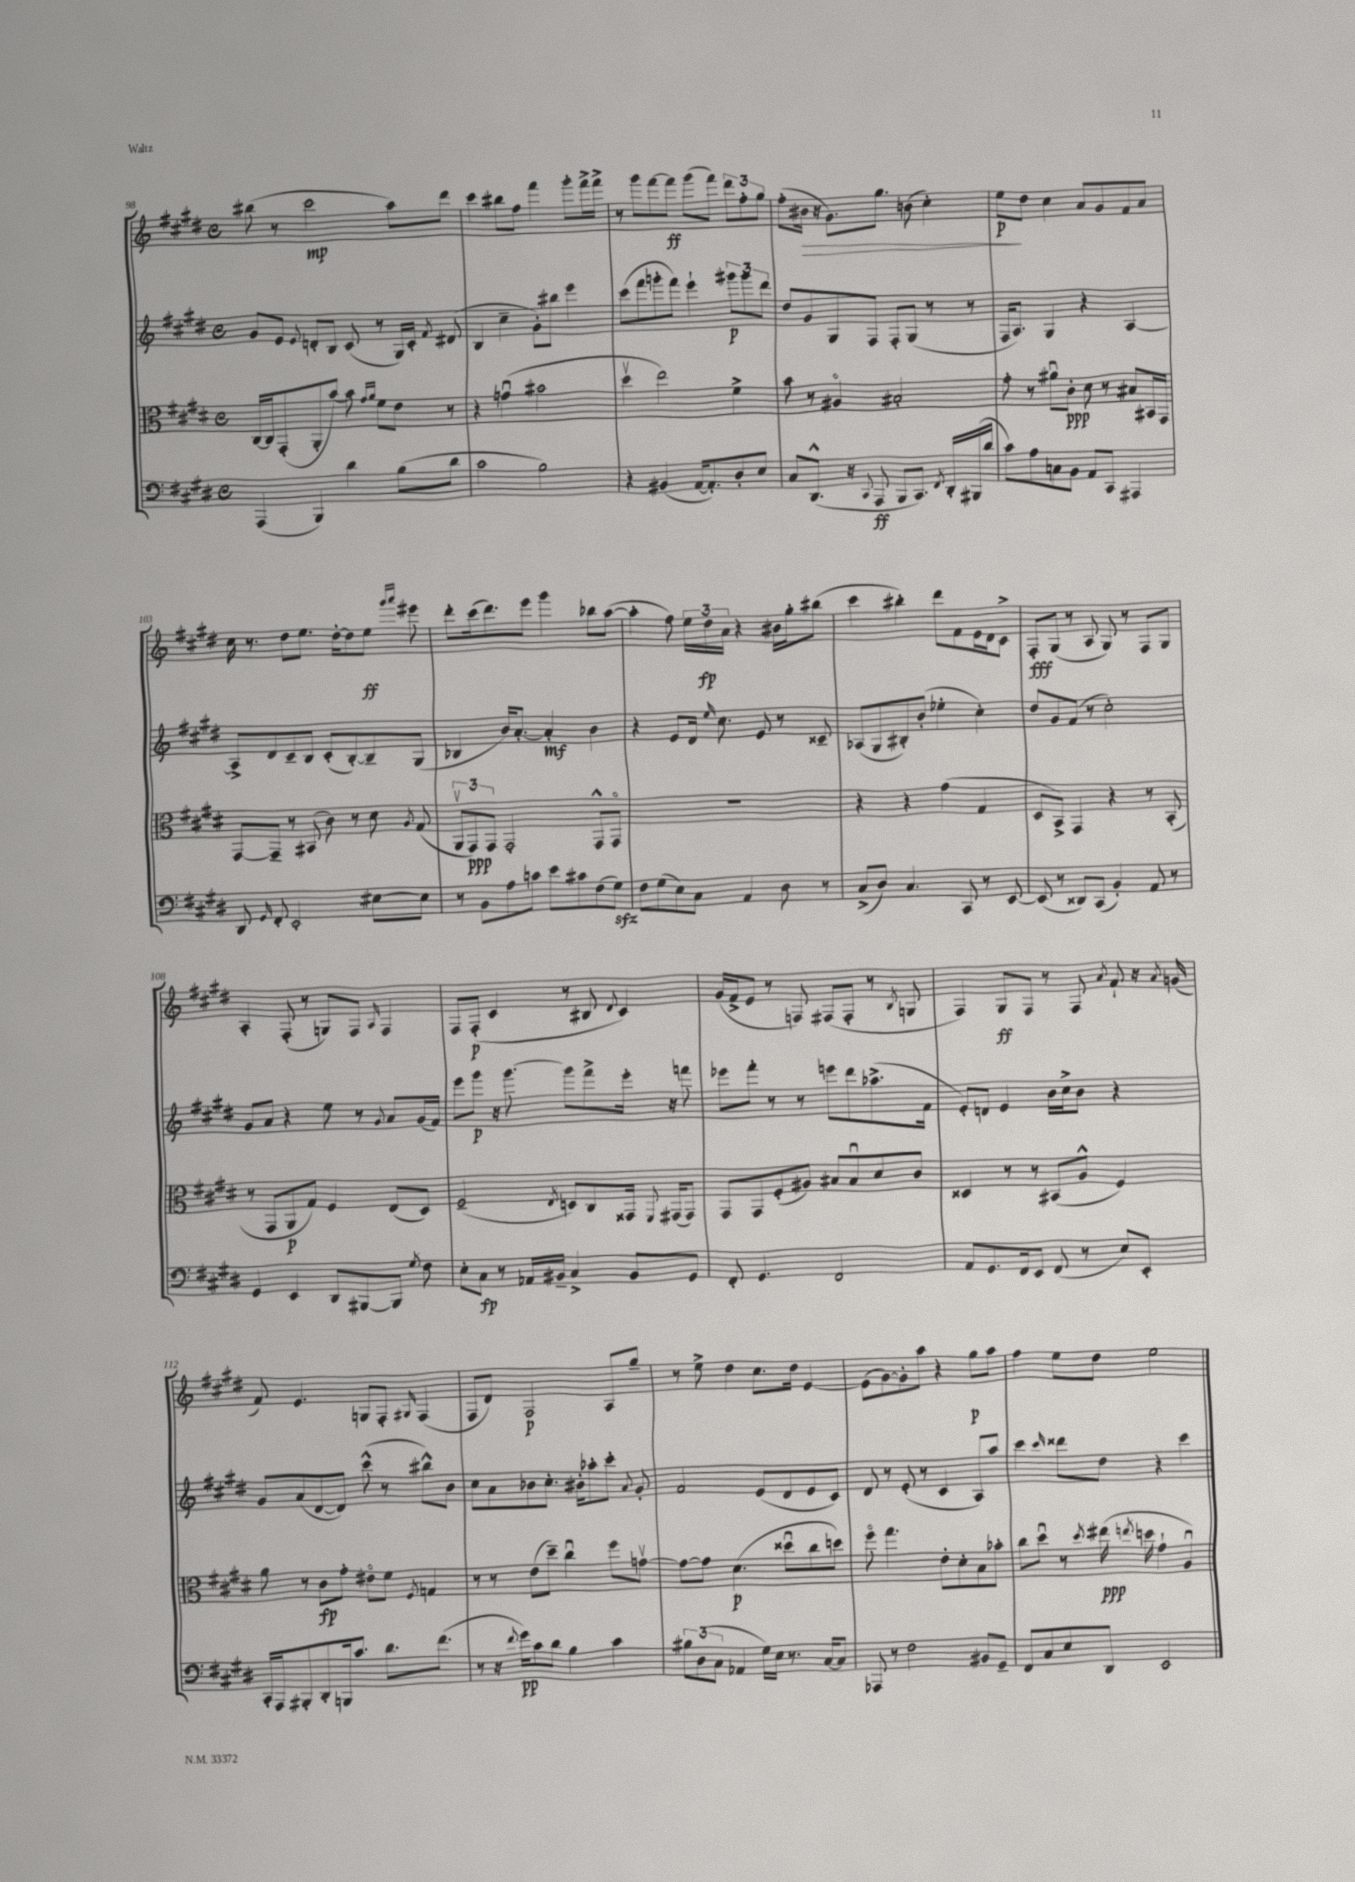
<<
\new StaffGroup <<
\new Staff = "s0" {
    \clef treble \key e \major \defaultTimeSignature \time 4/4
    \autoBeamOff bis''8( r8 cis'''2\mp a''8[) dis'''8] |
    cis'''4 bis''8[ fis''8] fis'''4 gis'''8[-. fis'''16-> fis'''16]-> |
    r8 gis'''8[ fis'''8~ fis'''8]\ff gis'''8[( fis'''8]) \tuplet 3/2 { dis'''8[ fis''8-. gis''8] } |
    fis''8[-.( bis'16]\> r16 gis'8.[) gis''8.] b'8( cis''4-.) |
    e''8[\p\! dis''8] cis''4 a'8[ gis'8 fis'8 a'8] |
    cis''16 r8. dis''8[ e''8.] dis''16[~-. dis''8 e''8]\ff \grace { gis'''16[ a'''16] } eis'''8 |
    dis'''8[-. cis'''16( dis'''8.) e'''8] gis'''4 bes''8[ a''8]~( |
    a''4-. fis''8) \tuplet 3/2 { e''16[ dis''16\fp a'16] } r4 bis'16[ gis''16-. bis''8]( |
    cis'''4 bis''4-.) dis'''8[ fis'8 e'16 dis'16 cis'8]-> |
    fis8[-.\fff gis8]( r8 a8 gis8) r8 fis8[ gis8] |
    a4-. fis8-.( r8 g8[) fis8] \grace { a16 } fis4 |
    fis8[ fis8]-.\p( cis'4 r8 bis8 \appoggiatura { dis'8 } cis'4) |
    gis'16[( fis'16-> e'8] r8 f8) fis8[( fis8]-. r8 \acciaccatura { b8 } g8 |
    fis4) gis8[\ff fis8] r8 fis8 \acciaccatura { a'8 } fis'8-! r16 \acciaccatura { a'8 } g'16( |
    fis'8) e'4. g8[ fis8]-. \grace { gis16 } fis4( |
    fis8[ dis'8]) fis2\p a8[ gis''8]-- |
    r8 e''8-> dis''4 cis''8.[ dis''16] e'4~ |
    e'8[( gis'8~) gis'8-. a''8] r4 gis''8[\p a''8] |
    fis''4 e''8[ dis''8] e''2 \bar "|." |
}
\new Staff = "s1" {
    \clef treble \key e \major \defaultTimeSignature \time 4/4
    \autoBeamOff gis'8[ e'8] \appoggiatura { e'8 } d'8[-. b8] cis'8( r8 gis16[) cis'16]-. \acciaccatura { fis'8 } dis'8( |
    b4 cis''4-- gis'8[-.) bis''8] e'''4 |
    cis'''8[( fis'''8 g'''8-. fis'''8]) e'''4-! \tuplet 3/2 { gis'''8[\p gis'''8 dis'''8] } |
    dis''8[ gis'8 gis8 fis8] fis8[-. gis8]( r8 r8 |
    fis16[ a8.]) gis4 r4 a4~ |
    a8[-> dis'8 cis'8-- b8] cis'8[-.( b8~-.) b8-- gis8]( |
    bes4 b'16[) a'8.]~-. a'4-.\mf b'4 |
    r4 e'8[ dis'16] \grace { e''16 } cis''8. e'8 r8 cisis'8-- |
    aes8[( gis8 bis8-.) b'8]-.( ees''4-. cis''4-.) |
    dis''8[ gis'8 fis'8]( r8 cis''2-.) |
    gis'8[ a'8] r4 e''8 r8 \appoggiatura { gis'8 } a'8[ gis'16( fis'16]) |
    e'''8[ gis'''8]\p r16 gis'''8.~ gis'''8[ fis'''8-> e'''16]-. r16 f'''8 |
    ees'''8[ fis'''8]-. r8 r8 e'''8[ dis'''8 aes''8.->( fis'16] |
    e'8[-.) d'8] e'4 b'16[ cis''16-> b'8] r4 |
    gis'8[ a'8( dis'8~ dis'8]) cis'''8-^( r8 bis''8[-^) b'8] |
    cis''8[ a'8 bes'8 cis''8.]-. bis'16[-. aes''8-. cis'''8]-. \appoggiatura { a'8 } gis'8-. |
    fis'2 e'8[( dis'8 e'8 cis'8]) |
    dis'8 r8 e'8-.( r8 cis'4 a8[) a''8] |
    cis'''4 \grace { cis'''16 } disis'''8[ dis''8] r4 cis'''4 \bar "|." |
}
\new Staff = "s2" {
    \clef alto \key e \major \defaultTimeSignature \time 4/4
    \autoBeamOff cis16[~ cis16 gis,8-.( a,8-. b'8]~) b'8 \grace { gis'16[ a'16] } fis'8[ e'8] r8 |
    r4 g'4\downbow( bis'2 |
    dis''4\upbow e''2) fis'4-> |
    b'8 r8 ais4\flageolet bis2-. |
    gis'8-. r8 ais'8[\downbow cis'8]-.\ppp dis'8 r8 bis8[ bis,16 gis,16] |
    gis,8[~ gis,8]-- r8 bis,8( cis'8) r8 dis'8 \acciaccatura { a8 } gis8( |
    \tuplet 3/2 { a,8[\upbow gis,8\ppp) gis,8] } gis,2-. gis,8[-^ gis,8]\flageolet |
    R1 |
    r4 r4 gis'4( gis4 |
    dis8[ b,8]->) gis,4 r4 r8 b,8-.( |
    r8 gis,8[ a,8\p gis8]) fis4 e8[( dis8]) |
    fis2--( \acciaccatura { e8 } d8[) cis8 gisis,16] \appoggiatura { fis,8 } gis,16[( gis,8]) |
    gis,8[ gis,8 fis8-.( ais8]) bis8[ bis8\downbow dis'8 cis'8] |
    disis4 r8 r8 bis,8[( a8]-^ fis4) |
    a'8 r8 cis'8[\fp gis'8]-. eis'8[\flageolet fis'8] \acciaccatura { fis8 } g4 |
    r8 r8 e'8[( dis''8]--) cis''4\downbow fis''8[ g'8]~\upbow |
    g'8[~ g'8] dis'4.\p( disis''8[\downbow cis''8 d''8]) |
    fis''8\flageolet gis''4. e'8[-. dis'8-. b8 bes'8]-. |
    cis''8[ dis''8]\downbow r8 \acciaccatura { dis''8 } eis''16\ppp( \acciaccatura { e''8 } d''16 gis'4-! a4\downbow) \bar "|." |
}
\new Staff = "s3" {
    \clef bass \key e \major \defaultTimeSignature \time 4/4
    \autoBeamOff a,,4( b,,4) dis'4 b8[( dis'8] |
    cis'2 b2) |
    r4 bis,4( a,16[~ a,8.-.) dis8-. e8] |
    cis8[ dis,8.]-^( r16 \appoggiatura { cis,8 } a,,8\ff b,,8[ cis,8.]) \acciaccatura { fis,8 } dis,16[-. bis,,16( dis'16] |
    cis'8[) a8 c8 b,8] a,8[ cis,8] ais,,4 |
    dis,8 \grace { gis,16 } fis,8-. e,2-. eis8[~ eis8] |
    r8 b,8[ a8 c'8] e'8[ cis'8 fis8( gis8]\sfz) |
    fis8[ gis8( e8) cis8] a,4 dis8 r8 |
    cis8[->( dis8]) cis4. cis,8 r8 e,8~ |
    e,8( r8 disis,8[) cis,8]( b,4-.) a,8 r8 |
    gis,4 e,4 dis,8[ bis,,8~ bis,,8] \acciaccatura { gis8 } fis8 |
    e8[-. cis8]\fp r8 aes,16[ bis,16]-- cis4-> bis,8[ gis,8] |
    fis,8-. gis,4. fis,2 |
    a,8[ gis,8. fis,16 e,8] fis,8( r8 e8[) e,8]-. |
    cis,16[-. a,,16 bis,,8-. dis,8-. b,,16 cis'8.] dis'8.[ fis'8.]( |
    r8 r16 \appoggiatura { fis'8 } gis'16[\pp) cis'8 dis'8] b4 cis'4 |
    \tuplet 3/2 { bis8[ dis8( cis8] } aes,4 gis16[) e16] r8. cis16[~ cis8] |
    aes,,8 r8 fis2 bis,8[ gis,8]-- |
    fis,8[ cis8 e8 dis,8] e,2 \bar "|." |
}
>>
>>
\layout { \context { \Score currentBarNumber = #98 } }
